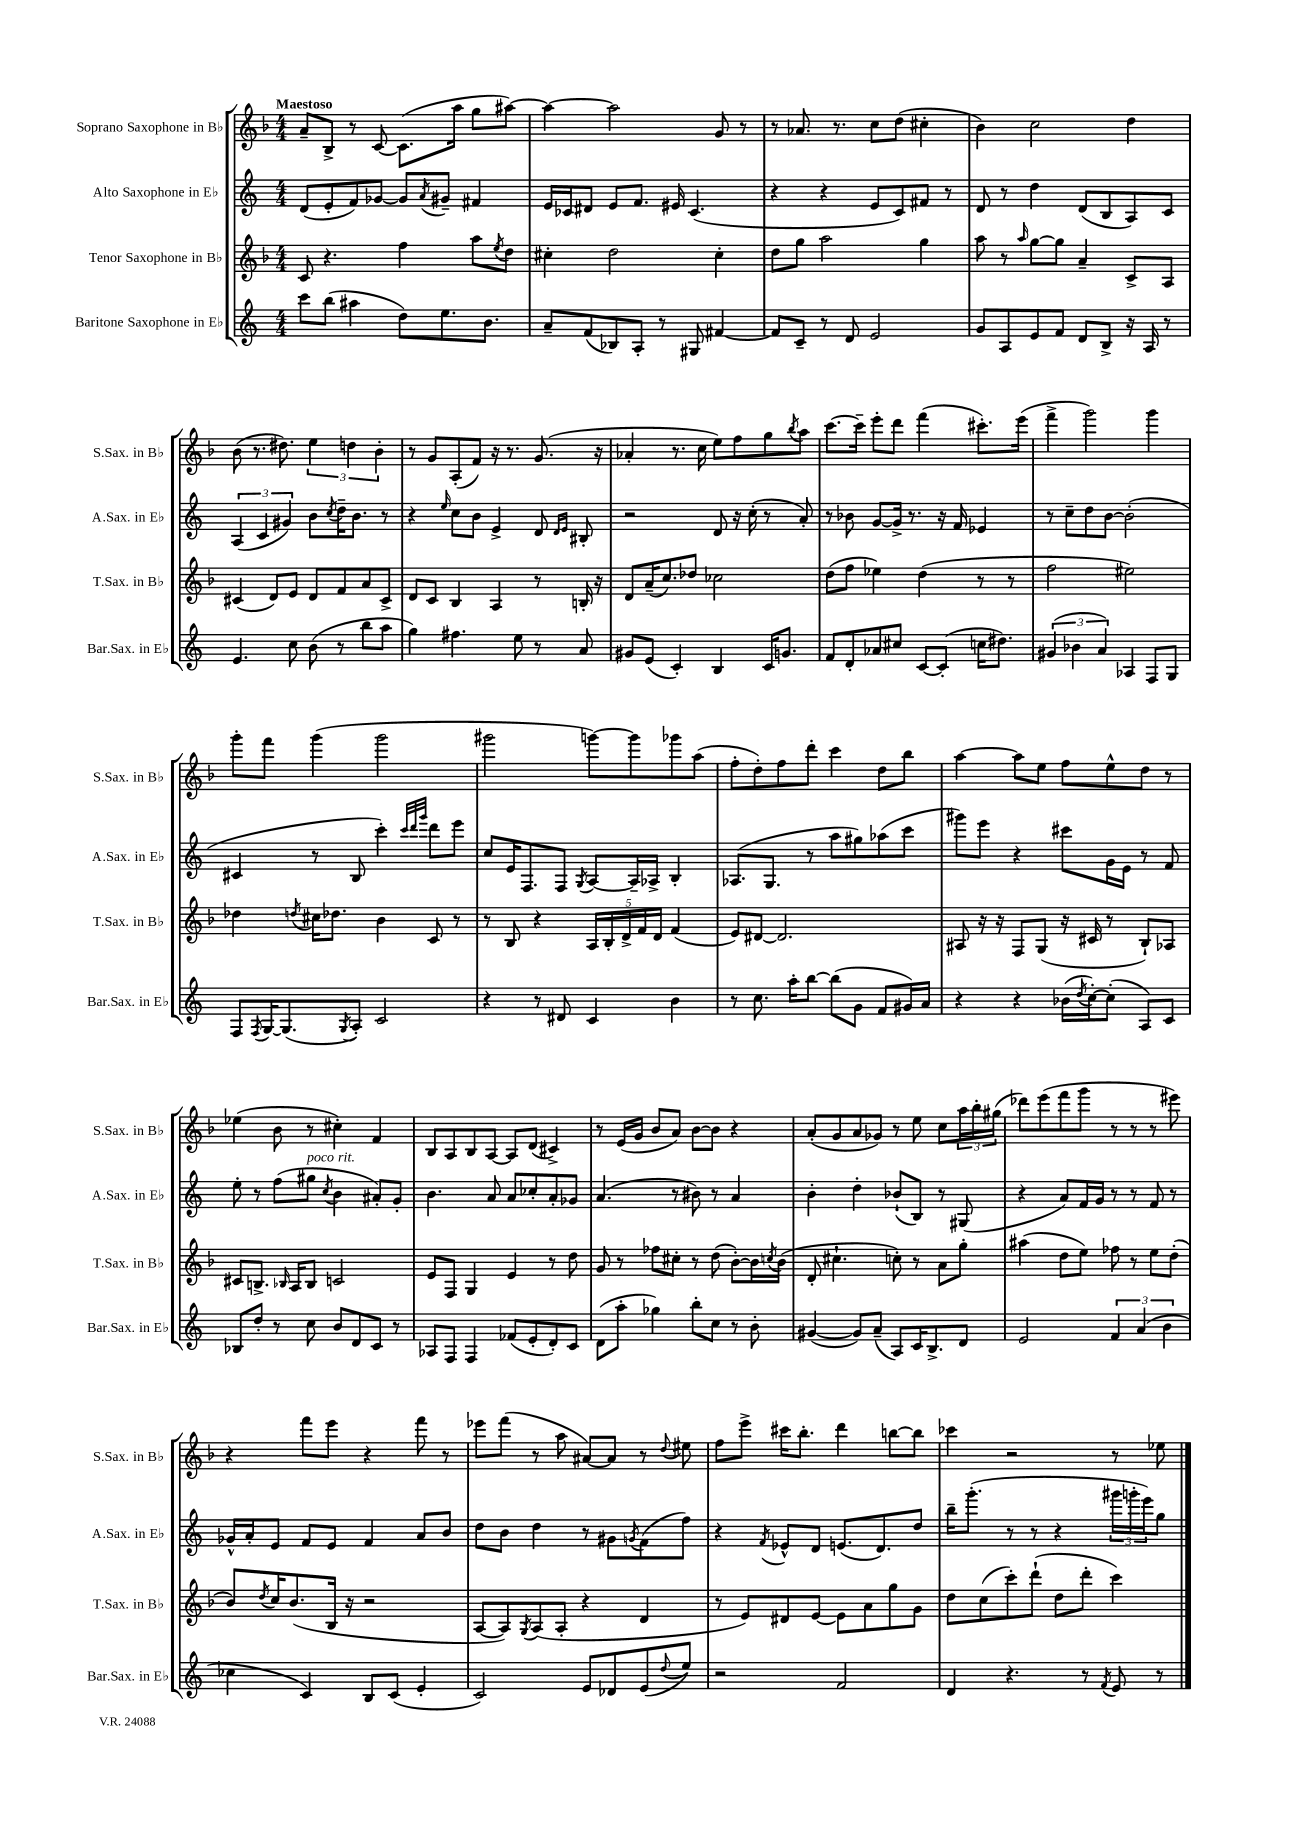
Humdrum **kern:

**kern	**kern	**kern	**kern
*staff4	*staff3	*staff2	*staff1
*clefG2	*clefG2	*clefG2	*clefG2
*k[]	*k[b-]	*k[]	*k[b-]
*M4/4	*M4/4	*M4/4	*M4/4
8ccc	8c	(8d	8a~
(8bb	4.r	8e'	8B-^
4aa#	.	8f)	8r
.	.	[8g-	[8c
8dd)	4ff	8g-]	(8.c]
.	.	8qa	.
8.ee	.	8g#~	.
.	.	.	16aa
.	8aa	4f#	8gg
8.b	.	.	.
.	8qee	.	.
.	8dd	.	[8aa#)
=	=	=	=
8a~	4cc#'	16e	4aa#_
.	.	16c-	.
(8f	.	8d#	.
8B-)	2dd	8e	2aa#]
8A'	.	8.f	.
8r	.	.	.
.	.	16e#	.
8G#	.	(4.c-	.
[4f#	4cc#'	.	8g
.	.	.	8r
=	=	=	=
8f#]	8dd	4r	8r
8c~	8gg	.	8.a-
8r	2aa	4r	.
.	.	.	8.r
8d	.	.	.
2e	.	8e	8cc
.	.	8c)	(8dd
.	4gg	8f#	4cc#'
.	.	8r	.
=	=	=	=
8g	8aa	8d	4b-)
8A	8r	8r	.
.	16qqaa	.	.
8e	[8gg	4dd	2cc
8f	8gg]	.	.
8d	4a~	(8d	.
8B^	.	8B	.
16r	8c^	8A)	4dd
16A	.	.	.
8r	8A	8c	.
=	=	=	=
4.e	(4c#	(6A	(8b-
.	.	.	8.r
.	.	6c	.
.	8d)	.	.
.	.	.	8.dd#)
.	.	6g#)	.
8cc	8e	.	.
(8b	8d	8b	6ee
.	.	8qcc	.
8r	8f	16dd~	.
.	.	.	6dd
.	.	8.b	.
8bb	8a	.	.
.	.	.	6b-'
8aa	8c#^	8r	.
=	=	=	=
4gg)	8d	4r	8r
.	8c	.	8g
.	.	16qqee	.
4.ff#	4B-	8cc	(8A'
.	.	8b	8f)
.	4A	4e^	16r
.	.	.	8.r
8ee	.	.	.
8r	8r	8d	(8.g
.	.	16qqd	.
.	.	16qqe	.
8a	16B'	8B#'	.
.	16r	.	16r
=	=	=	=
8g#	8d	2r	4a-'
(8e	(16a~	.	.
.	8.cc)	.	.
4c')	.	.	8.r
.	8dd-	.	.
.	.	.	16cc
4B	2cc-	8d	8ee)
.	.	16r	8ff
.	.	(16cc'	.
16c	.	8r	8gg
8.g	.	.	.
.	.	.	8qbb-
.	.	8a')	8aa
=	=	=	=
8f	(8dd	8r	[8.ccc
8d'	8ff	8b-	.
.	.	.	16ccc~]
8a-	4ee-)	[8g	8eee'
8cc#	.	16g^]	8ddd
.	.	8.r	.
[8c	(4dd	.	(4fff
(8c']	.	16r	.
.	.	16f	.
16cc	8r	4e-	8.ccc#')
8.dd#)	.	.	.
.	8r	.	.
.	.	.	(16eee
=	=	=	=
(6g#	2ff	8r	4fff^
.	.	8cc~	.
6b-	.	.	.
.	.	8dd	2ggg)
6a)	.	.	.
.	.	[8b	.
4A-	2ee#)	(2b']	.
8F	.	.	4ggg
8G	.	.	.
=	=	=	=
8F	4dd-	4c#	8ggg'
8qF	.	.	.
[16G	.	.	8fff
(8.G]	.	.	.
.	8qdd	.	.
.	16cc#	8r	(4ggg
.	8.dd-	.	.
8qG	.	.	.
8A')	.	8B	.
2c	4b-	4ccc')	2ggg
.	.	32qqccc	.
.	.	32qqddd	.
.	.	32qqggg	.
.	8c	8ddd	.
.	8r	8eee	.
=	=	=	=
4r	8r	8cc	2ggg#
.	8B-	16e	.
.	.	8.F	.
8r	4r	.	.
8d#	.	8F	.
.	.	8qG	.
4c	20A	[8A	[8ggg)
.	20B-'	.	.
.	20d^	.	.
.	.	16A~]	8ggg]
.	20f	.	.
.	.	16A-^	.
.	20d	.	.
4b	(4f	4B'	8ggg-
.	.	.	(8aa
=	=	=	=
8r	8e)	(8.A-	8ff'
8.cc	[8d#	.	8dd')
.	.	8.G	.
.	2.d#]	.	8ff
16aa'	.	.	.
[8bb	.	8r	8ddd'
(8bb]	.	8aa	4ccc
8g	.	8gg#)	.
8f	.	(8aa-	8dd
16g#)	.	8ccc	8bb-
16a	.	.	.
=	=	=	=
4r	8A#	8ggg#)	[4aa
.	16r	8eee	.
.	16r	.	.
4r	8F	4r	8aa]
.	(8G	.	8ee
(16b-	16r	8ccc#	8ff
8qdd	.	.	.
[16cc')	16c#	.	.
(8cc']	8r	16g	8ee^^
.	.	16e	.
8A)	8B-`)	8r	8dd
8c	8A-	8f	8r
=	=	=	=
8B-	8c#	8ee'	(4ee-
8dd'	8.B^	8r	.
8r	.	(8ff	8b-
.	16qqB-	.	.
.	16A	.	.
8cc	8B-	8gg#	8r
.	.	8qcc	.
8b	2c	4b	4cc#')
8d	.	.	.
8c	.	8a#')	4f
8r	.	8g'	.
=	=	=	=
8A-	8e	4.b	8B-
8F	8F	.	8A
4F	4G	.	8B-
.	.	8a	[8A
(8f-	4e	8a	8A]
8e'	.	8cc-'	(8d
8d')	8r	8a'	4c#^)
8c	8dd	8g-	.
=	=	=	=
(8d	8g	(4.a	8r
8aa'	8r	.	(16e
.	.	.	16g
4gg-)	8ff-	.	8b-
.	8cc#'	8r	8a)
8bb'	8r	8b#)	[8b-
8cc	(8dd	8r	8b-]
8r	[8b-')	4a	4r
8b'	16b-]	.	.
.	8qcc	.	.
.	(16b-	.	.
=	=	=	=
([4g#	8d'	4b'	(8a'
.	4.cc#`	.	8g
8g#])	.	4dd'	8a
(8a~	.	.	8g-)
8A)	8cc')	(8b-`	8r
16c	8r	8B)	8ee
8.B^	.	.	.
.	8a	8r	8cc
8d	8gg'	(8G#	24aa
.	.	.	24bb-'
.	.	.	(24gg#
=	=	=	=
2e	(4aa#	4r	8ddd-)
.	.	.	(8eee
.	8dd	8a)	8fff
.	8ee)	16f	8ggg
.	.	16g	.
6f	8ff-	8r	8r
.	8r	8r	8r
(6a	.	.	.
.	8ee	8f	8r
6b	.	.	.
.	(8dd'	8r	8eee#)
=	=	=	=
4cc-	8b-)	16g-^^	4r
.	.	16a'	.
.	8qdd	.	.
.	16cc	8e	.
.	(8.b-	.	.
4c)	.	8f	8fff
.	16B-	8e	8eee
.	16r	.	.
8B	2r	4f	4r
(8c	.	.	.
4e'	.	8a	8fff
.	.	8b	8r
=	=	=	=
2c)	[8A	8dd	8eee-
.	8A])	8b	(8fff
.	8qG	.	.
.	(8A	4dd	8r
.	8A'	.	8aa
8e	4r	8r	[8a#)
8d-	.	8g#	8a#]
.	.	8qg	.
(8e	4d	(8f	8r
8qqdd	.	.	8qqdd
8ee)	.	8ff)	8ee#
=	=	=	=
2r	8r	4r	8ff
.	8e)	.	8eee^
.	.	8qf	.
.	8d#	8e-^^	16ccc#
.	.	.	8.bb-'
.	[8e	8d	.
2f	8e]	(8.e	4ddd
.	8a	.	.
.	.	8.d)	.
.	8gg	.	[8bb
.	8g	8dd	8bb]
=	=	=	=
4d	8dd	16bb~	4ccc-
.	.	(8.ggg'	.
.	(8cc	.	.
4.r	8ccc')	8r	2r
.	(8ddd`	8r	.
.	8dd	4r	.
8r	8ddd'	.	.
8qf	.	.	.
8e	4ccc)	24ggg#	8r
.	.	24ggg'	.
.	.	24eee)	.
8r	.	8gg	8ee-
==	==	==	==
*-	*-	*-	*-
